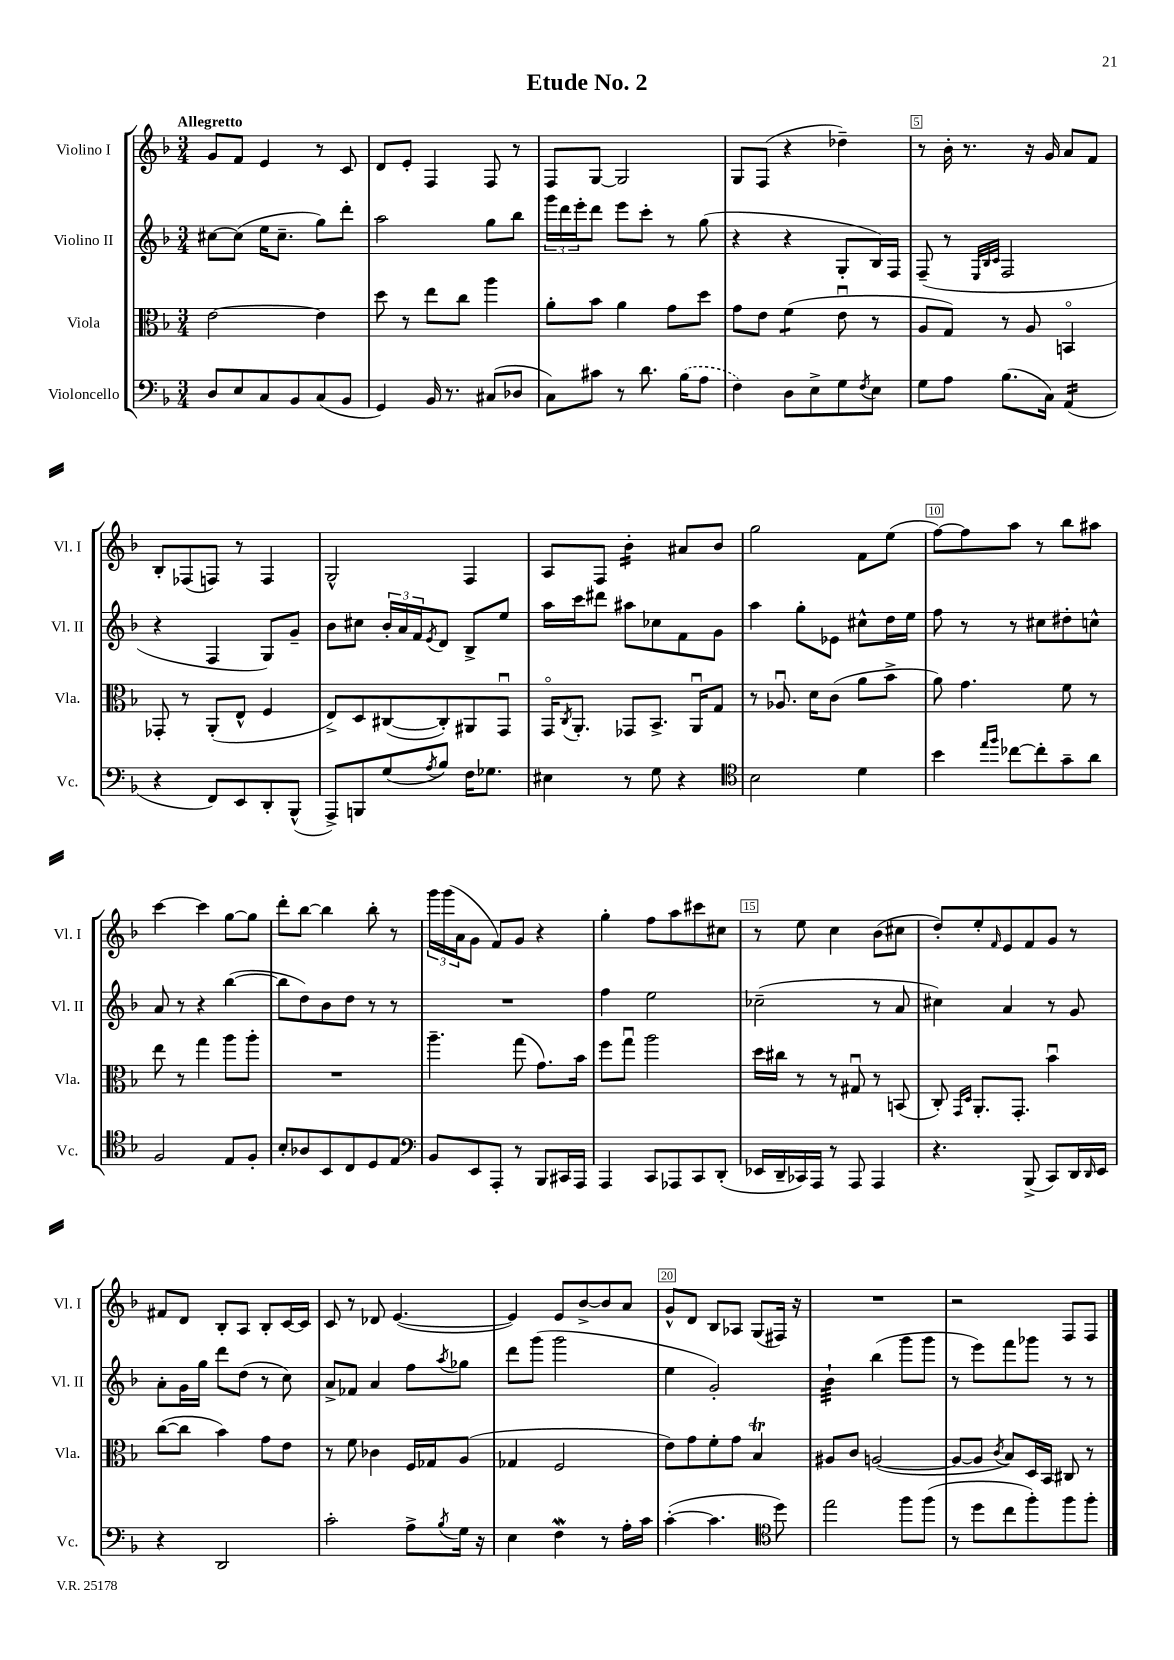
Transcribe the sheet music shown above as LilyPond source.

\header { title = "Etude No. 2" }
<<
\new StaffGroup <<
\new Staff = "s0" \with { instrumentName = "Violino I" shortInstrumentName = "Vl. I" } {
    \clef treble \key f \major \numericTimeSignature \time 3/4 \tempo "Allegretto"
    g'8 f'8 e'4 r8 c'8 |
    d'8 e'8-. f4 f8 r8 |
    f8 g8~ g2 |
    g8 f8( r4 des''4--) |
    r8 bes'16-. r8. r16 g'16 a'8 f'8 |
    bes8-. fes8( f8) r8 f4 |
    g2-^ f4 |
    a8 f8 bes'4:16-. ais'8 bes'8 |
    g''2 f'8 e''8( |
    f''8~) f''8 a''8 r8 bes''8 ais''8 |
    c'''4~ c'''4 g''8~ g''8 |
    d'''8-. bes''8~ bes''4 bes''8-. r8 |
    \tuplet 3/2 { g'''16 g'''16( a'16 } g'8 f'8) g'8 r4 |
    g''4-. f''8 a''8 cis'''8 cis''8 |
    r8 e''8 c''4 bes'8( cis''8 |
    d''8-.) e''8-. \grace { f'16 } e'8 f'8 g'8 r8 |
    fis'8 d'8 bes8-. a8 bes8-. c'16~ c'16 |
    c'8 r8 des'8 e'4.~( |
    e'4) e'8 bes'8~-> bes'8 a'8 |
    g'8-^ d'8 bes8 aes8 g8( fis16) r16 |
    R2. |
    r2 f8 f8 \bar "|." |
}
\new Staff = "s1" \with { instrumentName = "Violino II" shortInstrumentName = "Vl. II" } {
    \clef treble \key f \major \numericTimeSignature \time 3/4
    cis''8~ cis''8( e''16 cis''8.-- g''8) d'''8-. |
    a''2 g''8 bes''8 |
    \tuplet 3/2 { g'''16 d'''16 e'''16-. } d'''8 e'''8 c'''8-. r8 g''8( |
    r4 r4 g8-. bes16) f16 |
    f8--( r8 \grace { e32 bes32 c'32 } f2 |
    r4 f4 g8) g'8-- |
    bes'8 cis''8 \tuplet 3/2 { bes'16-. a'16 f'16 } \acciaccatura { e'8 } d'8 bes8-> e''8 |
    a''16 c'''16 dis'''8 ais''8 ces''8 f'8 g'8 |
    a''4 g''8-. ees'8 cis''8-^ d''16 e''16 |
    f''8 r8 r8 cis''8 dis''8-. c''8-^ |
    a'8 r8 r4 bes''4~( |
    bes''8 d''8) bes'8 d''8 r8 r8 |
    R2. |
    f''4 e''2 |
    ces''2--( r8 a'8 |
    cis''4) a'4 r8 g'8 |
    a'8-. g'16 g''16 d'''8 d''8( r8 c''8) |
    a'8-> fes'8 a'4 f''8 \acciaccatura { a''8 } ges''8 |
    d'''8 g'''8( g'''2 |
    e''4 g'2-.) |
    bes'4:32-! bes''4( g'''8 g'''8 |
    r8 e'''8) f'''8 ges'''8 r8 r8 \bar "|." |
}
\new Staff = "s2" \with { instrumentName = "Viola" shortInstrumentName = "Vla." } {
    \clef alto \key f \major \numericTimeSignature \time 3/4
    e'2~ e'4 |
    d''8 r8 e''8 c''8 a''4 |
    a'8-. bes'8 a'4 g'8 d''8 |
    g'8 e'8 f'4:8( e'8\downbow r8 |
    a8 g8) r8 a8 b,4\flageolet |
    ges,8-. r8 a,8-.( e8-^ f4 |
    e8->) d8 cis8~( cis8-.) ais,8 g,8\downbow |
    g,16\flageolet \acciaccatura { c8 } a,8.-. ges,8 bes,8.-> a,16\downbow g8 |
    r8 aes8.\downbow d'16 c'8( a'8 bes'8-> |
    a'8) g'4. f'8 r8 |
    e''8 r8 g''4 a''8 a''8-. |
    R2. |
    a''4.-- g''8( g'8.) bes'16 |
    f''8 g''8\downbow a''2 |
    d''16 cis''16 r8 r8 gis8\downbow r8 b,8( |
    c8-.) \grace { g,16 d16 } a,8.-. g,8.-. bes'4\downbow |
    c''8~( c''8 bes'4) g'8 e'8 |
    r8 f'8 ces'4 f16 ges16 a8( |
    ges4 f2 |
    e'8) g'8 f'8-. g'8 bes4\trill |
    ais8 c'8 a2~( |
    a8~ a8 \acciaccatura { c'8 } bes8) d16 bes,16 cis8 r8 \bar "|." |
}
\new Staff = "s3" \with { instrumentName = "Violoncello" shortInstrumentName = "Vc." } {
    \clef bass \key f \major \numericTimeSignature \time 3/4
    d8 e8 c8 bes,8 c8( bes,8 |
    g,4) bes,16 r8. cis8( des8 |
    c8) cis'8 r8 d'8. \once \slurDashed bes16( a8 |
    f4) d8 e8-> g8 \acciaccatura { f8 } e8 |
    g8 a8 bes8.( c16) a,4:16( |
    r4 f,8) e,8 d,8-. bes,,8-^( |
    a,,8->) b,,8 g8( \acciaccatura { a8 } bes8) f16 ges8. |
    eis4 r8 g8 r4 |
    \clef tenor bes2 d'4 |
    bes'4 \grace { e''16 f''16 } ces''8~ ces''8-. g'8-- a'8 |
    f2 e8 f8-. |
    bes8-. aes8 bes,8 c8 d8 e8 |
    \clef bass bes,8 e,8 a,,8-. r8 bes,,8 cis,16 a,,16 |
    a,,4 c,8 aes,,8 c,8 d,8-.( |
    ees,16 d,16-- ces,16) a,,16 r8 a,,8 a,,4 |
    r4. bes,,8->( c,8) d,16 \grace { d,16 } e,16 |
    r4 d,2 |
    c'2-. a8-> \acciaccatura { bes8 } g16 r16 |
    e4 f4\mordent r8 a16-. c'16 |
    c'4~-.( c'4. \clef tenor d''8) |
    e''2 f''8 f''8( |
    r8 d''8 c''8 f''8-.) f''8 f''8-. \bar "|." |
}
>>
>>
\layout { \context { \Score \override BarNumber.break-visibility = ##(#f #t #t) barNumberVisibility = #(every-nth-bar-number-visible 5) \override BarNumber.stencil = #(make-stencil-boxer 0.1 0.3 ly:text-interface::print) } }
